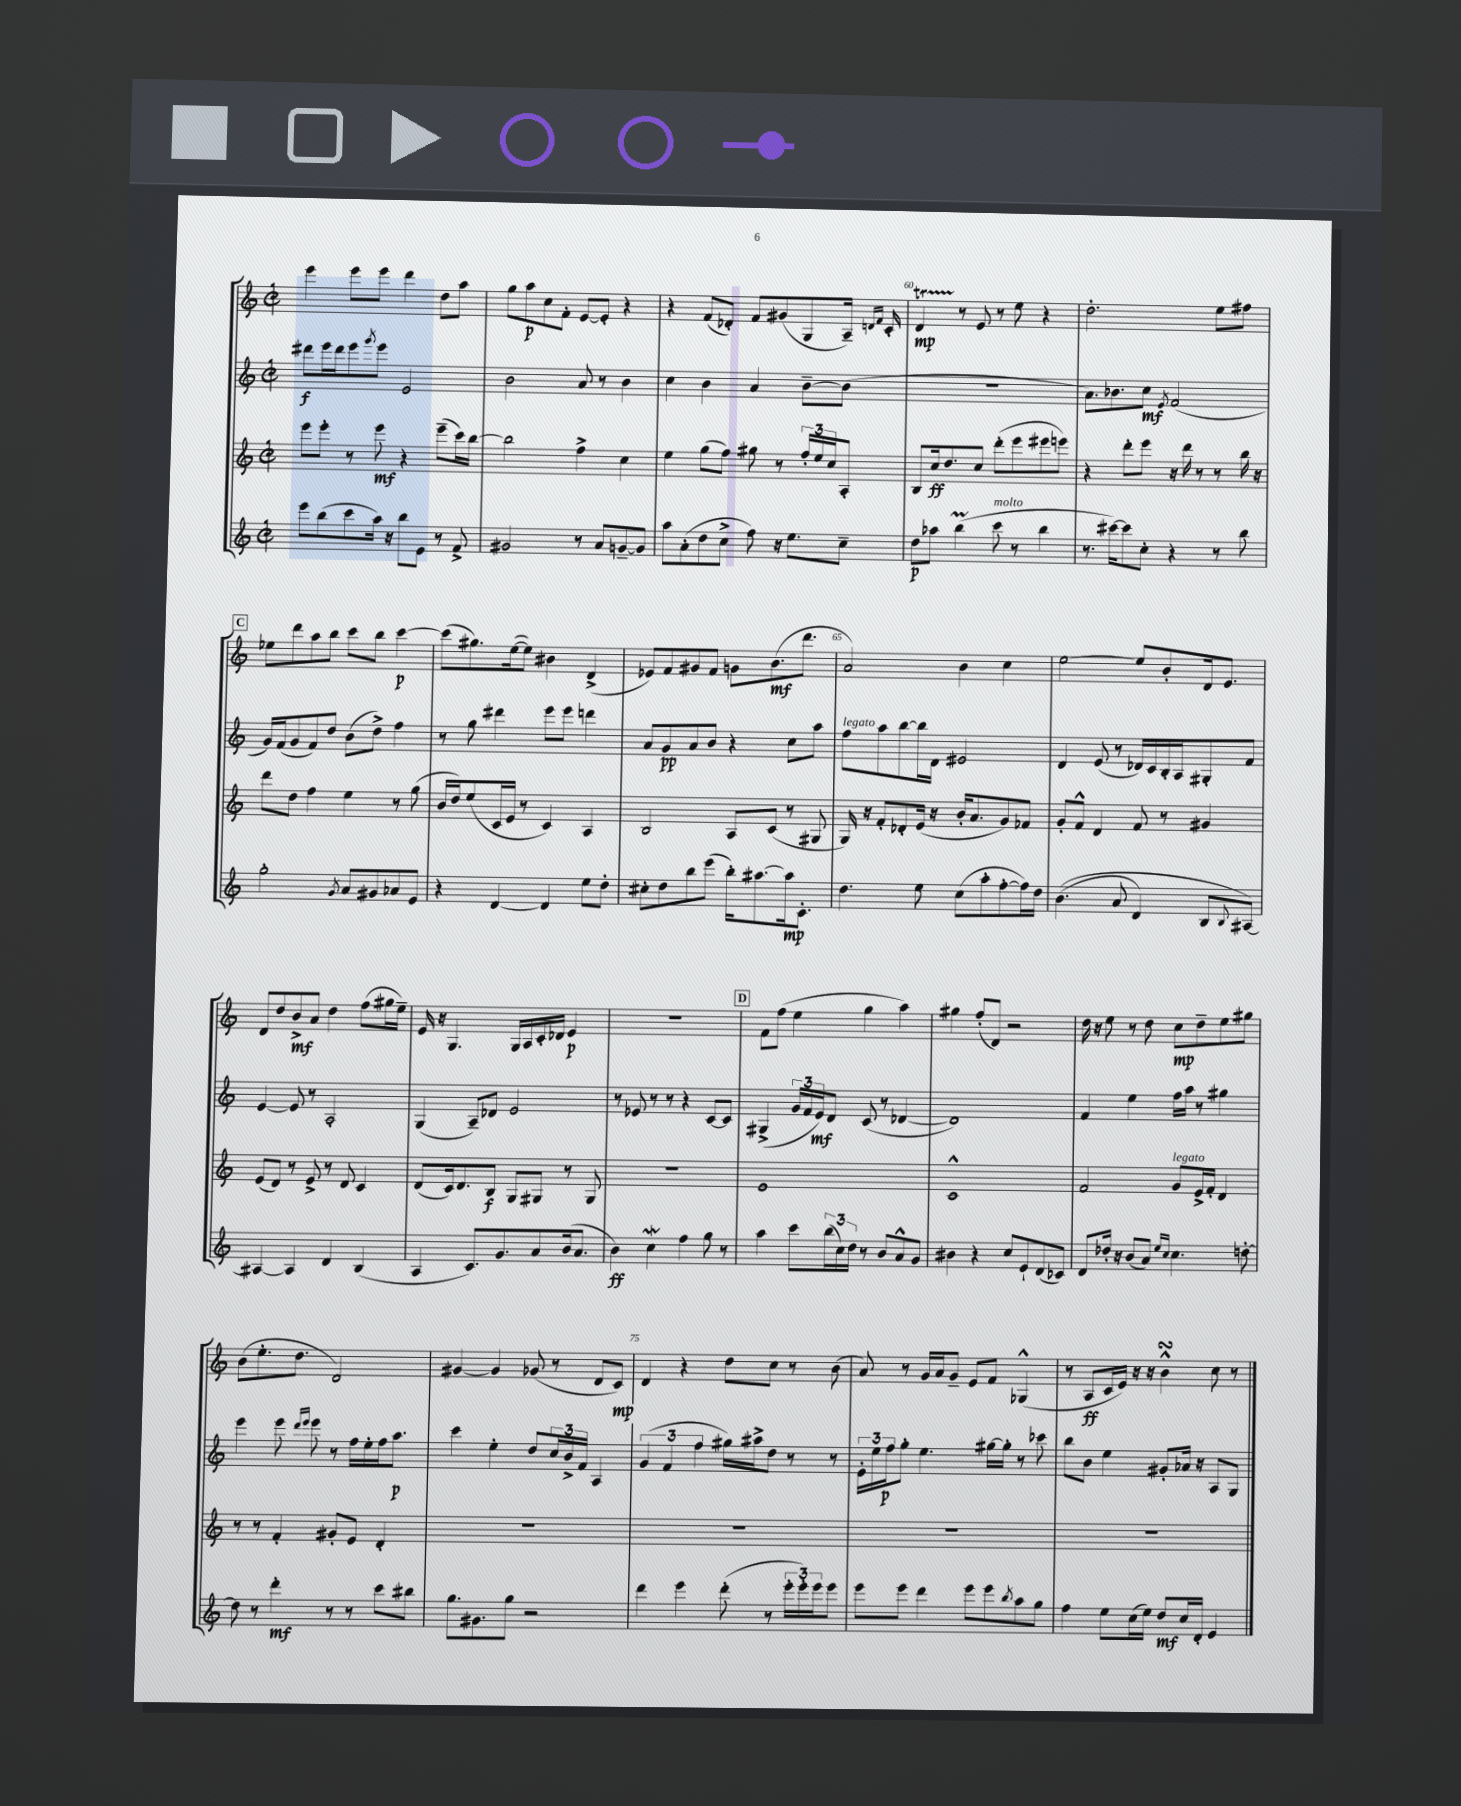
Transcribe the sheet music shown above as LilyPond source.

<<
\new StaffGroup <<
\new Staff = "s0" {
    \clef treble \key c \major \defaultTimeSignature \time 2/2
    e'''4 e'''8 e'''8 d'''4 d''8 a''8 |
    g''8 a''8\p c''8 f'8-. e'8~ e'8-. r4 |
    r4 f'8( des'8-.) f'8 gis'8( g8 a16--) \grace { d'16 f'16 } c'16-. |
    d'4\startTrillSpan\mp r8\stopTrillSpan e'8 r8 e''8 r4 |
    d''2.-. e''8 fis''8 |
    \mark \markup { \box "C" } ees''8 d'''8 a''8 b''8 c'''8 b''8 c'''4~\p |
    c'''8( gis''8.) e''16~( e''8) bis'4 d'4->( |
    ees'8) f'8 gis'8 f'8 g'8 b'8.\mf( d'''8. |
    a'2) b'4 c''4 |
    e''2~ e''8 b'8-. d'16 e'8. |
    d'8 d''8 b'8->\mf a'8 d''4 f''8( gis''16 e''16--) |
    e'16 r16 g4. g16 a16 c'16-. des'16 e'4\p |
    r1 |
    \mark \markup { \box "D" } f'8 f''8( e''4 g''4 a''4) |
    gis''4 f''8-.( d'8) r2 |
    d''16 r16 e''8 r8 d''8 c''8\mp d''8-- e''8 gis''8 |
    b'8( e''8.-. d''8. d'2) |
    gis'4~ gis'4 ges'8( r8 d'8 c'8\mp) |
    d'4 r4 d''8 c''8 r8 b'8( |
    a'8) r8 g'16 a'16 g'8-- e'8 f'8 ges4-^( |
    r8 a8\ff c'16 e'16) r16 r16 b'4-^\turn c''8 r8 \bar "|." |
}
\new Staff = "s1" {
    \clef treble \key c \major \defaultTimeSignature \time 2/2
    dis'''8\f e'''16 dis'''16 e'''8 \acciaccatura { g'''8 } e'''8 e'2 |
    b'2 a'8 r8 b'4 |
    c''4 b'4 a'4 b'8~-- b'8( |
    R1 |
    a'8.) bes'8. c''8\mf \acciaccatura { e'8 } f'2( |
    \mark \markup { \box "C" } g'16) f'16( g'8 f'8) d''8 b'8( d''8->) f''4 |
    r8 g''8 dis'''4 e'''8 e'''8 d'''4 |
    a'8 g'8\pp a'8 b'8 r4 c''8 a''8 |
    f''8^\markup { \italic "legato" } a''8 b''8~ b''16 d'16 eis'2 |
    d'4 e'8( r8 des'16) c'16 b16-. a16 gis8-. f'8 |
    e'4~ e'8 r8 a2-. |
    g4( a8--) des'8 e'2 |
    r8 ees'8 r8 r8 r4 c'8~ c'8 |
    \mark \markup { \box "D" } gis4->( \tuplet 3/2 { g'16 f'16 e'16\mf) } d'8 c'8( r8 des'4~ |
    des'1) |
    f'4 e''4 f''16 a''16 r8 gis''4 |
    e'''4 e'''8 \grace { d'''16 e'''16 } e'''8 r8 f''16 e''16-. f''16 a''8.\p |
    c'''4 e''4-. d''8 \tuplet 3/2 { c''16 b'16-> f'16 } a4 |
    \tuplet 3/2 { g'4( f'4 f''4 } gis''16) ais''16-> d''8 r8 r8 |
    \tuplet 3/2 { e'16-. e''16 f''16\p } g''8-. e''4. gis''16~ gis''16-. r8 ces'''8 |
    b''8 b'8 e''4 gis'8-. aes'16 r16 a8 g8 \bar "|." |
}
\new Staff = "s2" {
    \clef treble \key c \major \defaultTimeSignature \time 2/2
    e'''8 e'''8-. r8 e'''8\mf r4 e'''8--( c'''16) b''16~ |
    b''2 f''4-> c''4 |
    e''4 g''8( f''8) gis''8 r8 \tuplet 3/2 { f''16-. e''16 c''16 } a8-. |
    b8 c''16\ff d''8. c''8 d'''8-.( e'''8 eis'''8 e'''8) |
    r4 d'''8-. e'''8 r16 d'''16 r8 r8 b''16 r16 |
    \mark \markup { \box "C" } d'''8 d''8 f''4 e''4 r8 g''8( |
    b'16 d''16) e''8( c'16 e'16 r8 c'4) a4 |
    b2 a8 c'8( r8 gis8 |
    g16) r16 f'8-. des'8-. e'16( r16 b'16-. a'8. g'8) fes'8 |
    g'8-. f'8-^ d'4 f'8 r8 gis'4 |
    e'8( d'8) r8 e'8-> r8 d'8 c'4 |
    d'8( c'16) d'8. b8\f g8 gis8 r8 gis8 |
    R1 |
    \mark \markup { \box "D" } e'1 |
    c'1-^ |
    f'2 g'8^\markup { \italic "legato" } e'16-> f'16-. d'4 |
    r8 r8 f'4-. gis'8-. e'8 d'4-. |
    R1 |
    R1 |
    R1 |
    R1 \bar "|." |
}
\new Staff = "s3" {
    \clef treble \key c \major \defaultTimeSignature \time 2/2
    e'''8 b''8( c'''8 a''16) r16 b''8 e'8 r8 f'8-> |
    gis'2 r8 a'8 g'8~-- g'8 |
    a''8 a'8-.( d''8 c''8-> f''8) r16 e''8. c''8-- |
    d''8\p aes''8 b''4\prall( c'''8^\markup { \italic "molto" } r8 b''4 |
    r8. cis'''16~) cis'''8 c''8-. r4 r8 b''8 |
    \mark \markup { \box "C" } g''2-. \acciaccatura { g'8 } a'8 gis'8 aes'8 e'8 |
    r4 d'4~ d'4 e''8 d''8-. |
    cis''8-. d''8 b''8 e'''8( b''16-.) ais''8.~ ais''16\mp c'8.-. |
    d''4. e''8 c''8( a''8-. f''8~-. f''16) d''16 |
    b'4.(\( a'8 d'4) b8 \appoggiatura { b8 } ais8~\) |
    ais4~ ais4 d'4 b4( |
    a4 c'8.) g'8. a'8 b'16( a'8. |
    b'4\ff) c''4\mordent f''4 g''8 r8 |
    \mark \markup { \box "D" } a''4 c'''8 \tuplet 3/2 { b''16( c''16) d''16 } r8 b'8 a'8-^ g'8 |
    bis'4 r4 c''8 e'8-! d'8( ces'8) |
    d'8 des''16-. r16 b'8( a'8) \grace { e''16 c''16 } c''4. d''8~-. |
    d''8 r8 d'''4-.\mf r8 r8 c'''8 bis''8 |
    g''8. gis'8. g''8 r2 |
    d'''4 e'''4 d'''8-.( r8 \tuplet 3/2 { e'''16-. e'''16-.) e'''16 } e'''8 |
    e'''8 e'''8 d'''4 e'''8 e'''8 \acciaccatura { b''8 } a''8 g''8 |
    f''4 e''8 c''16( e''16) d''8\mf c''16 d'16-. e'4 \bar "|." |
}
>>
>>
\layout { \context { \Score currentBarNumber = #57 \override BarNumber.break-visibility = ##(#f #t #t) barNumberVisibility = #(every-nth-bar-number-visible 5) } }
